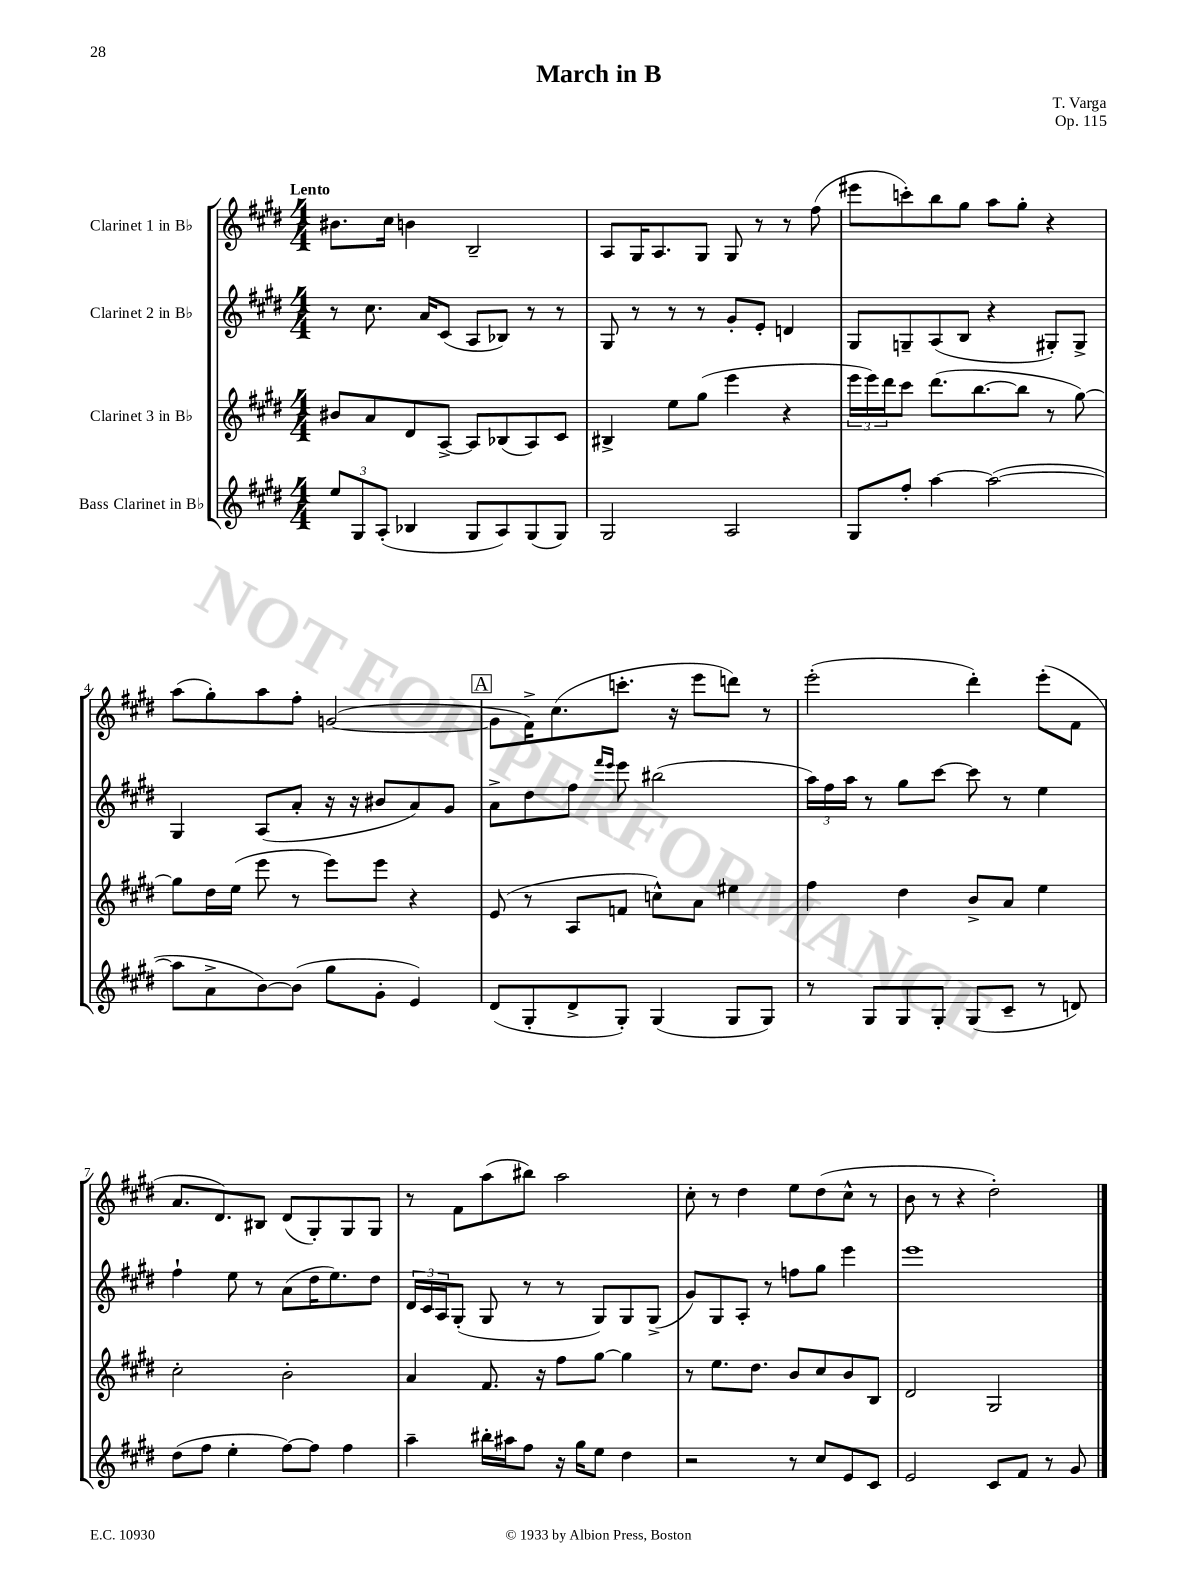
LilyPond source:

\header { title = "March in B" composer = "T. Varga" opus = "Op. 115" }
<<
\new StaffGroup <<
\new Staff = "s0" \with { instrumentName = "Clarinet 1 in Bb" } {
    \clef treble \key e \major \numericTimeSignature \time 4/4 \tempo "Lento"
    bis'8. cis''16 b'4 b2-- |
    a8 gis16 a8. gis8 gis8 r8 r8 fis''8( |
    eis'''8 c'''8-.) b''8 gis''8 a''8 gis''8-. r4 |
    a''8( gis''8-.) a''8 fis''8-. g'2~( |
    \mark \markup { \box "A" } g'8 fis'16->) cis''8.( c'''8.-. r16 e'''8 d'''8) r8 |
    e'''2-.( dis'''4-.) e'''8-.( fis'8 |
    a'8. dis'8.) bis8 dis'8( gis8-.) gis8 gis8 |
    r8 fis'8 a''8( bis''8) a''2 |
    cis''8-. r8 dis''4 e''8 dis''8( cis''8-^ r8 |
    b'8 r8 r4 dis''2-.) \bar "|." |
}
\new Staff = "s1" \with { instrumentName = "Clarinet 2 in Bb" } {
    \clef treble \key e \major \numericTimeSignature \time 4/4
    r8 cis''8. a'16 cis'8( a8 bes8) r8 r8 |
    gis8 r8 r8 r8 gis'8-. e'8-. d'4 |
    gis8 g8-- a8( b8 r4 gis8-.) gis8-> |
    gis4 a8( a'8-. r16 r16 bis'8 a'8) gis'8 |
    \mark \markup { \box "A" } a'8-> dis''8 fis''8 \grace { fis'''16 e'''16 } e'''8 bis''2( |
    \tuplet 3/2 { a''16) fis''16 a''16 } r8 gis''8 cis'''8~ cis'''8 r8 e''4 |
    fis''4-! e''8 r8 a'8( dis''16 e''8.) dis''8 |
    \tuplet 3/2 { dis'16 cis'16 a16 } gis8-.( gis8 r8 r8 gis8) gis8 gis8->( |
    gis'8) gis8 a8-. r8 f''8 gis''8 e'''4 |
    e'''1 \bar "|." |
}
\new Staff = "s2" \with { instrumentName = "Clarinet 3 in Bb" } {
    \clef treble \key e \major \numericTimeSignature \time 4/4
    bis'8 a'8 dis'8 a8~-> a8 bes8( a8) cis'8 |
    bis4-> e''8 gis''8( e'''4 r4 |
    \tuplet 3/2 { e'''16 e'''16) dis'''16 } cis'''8 dis'''8.( b''8.~ b''8 r8 gis''8~) |
    gis''8 dis''16 e''16( e'''8 r8 e'''8) e'''8 r4 |
    \mark \markup { \box "A" } e'8( r8 a8 f'8 c''8-^) a'8 eis''4 |
    fis''4 dis''4 b'8-> a'8 e''4 |
    cis''2-. b'2-. |
    a'4 fis'8. r16 fis''8 gis''8~ gis''4 |
    r8 e''8. dis''8. b'8 cis''8 b'8 b8 |
    dis'2 gis2 \bar "|." |
}
\new Staff = "s3" \with { instrumentName = "Bass Clarinet in Bb" } {
    \clef treble \key e \major \numericTimeSignature \time 4/4
    \tuplet 3/2 { e''8 gis8 a8-.( } bes4 gis8 a8) gis8( gis8) |
    gis2 a2 |
    gis8 fis''8-. a''4~ a''2~( |
    a''8 a'8-> b'8~) b'8( gis''8 gis'8-. e'4) |
    \mark \markup { \box "A" } dis'8( gis8-. dis'8-> gis8-.) gis4( gis8 gis8) |
    r8 gis8 gis8 gis8-. gis8( cis'8-- r8 d'8) |
    dis''8( fis''8 e''4-. fis''8~) fis''8 fis''4 |
    a''4-- bis''16-. ais''16 fis''8 r16 gis''16 e''8 dis''4 |
    r2 r8 cis''8 e'8 cis'8 |
    e'2 cis'8 fis'8 r8 gis'8 \bar "|." |
}
>>
>>
